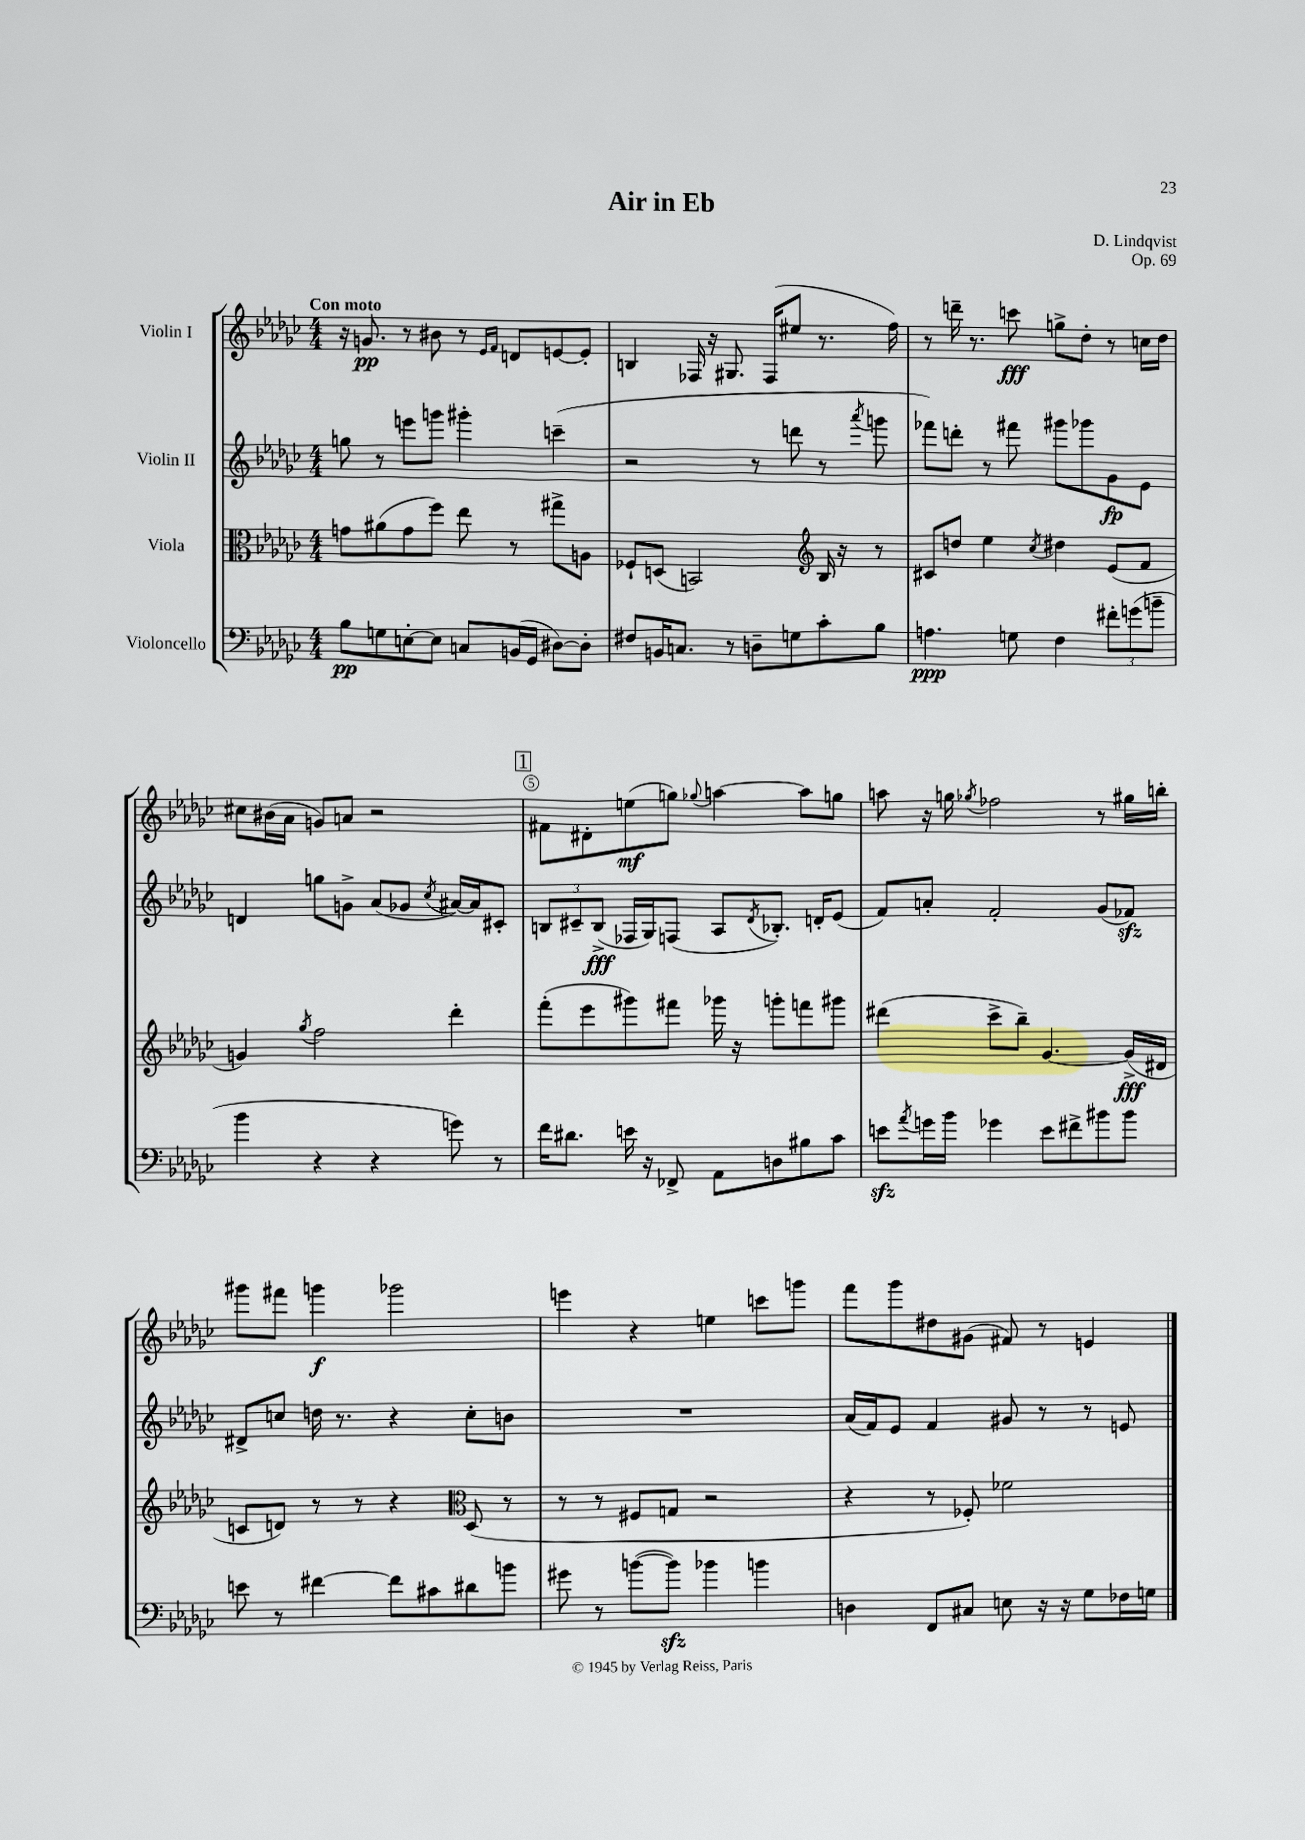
\header { title = "Air in Eb" composer = "D. Lindqvist" opus = "Op. 69" }
<<
\new StaffGroup <<
\new Staff = "s0" \with { instrumentName = "Violin I" } {
    \clef treble \key ges \major \numericTimeSignature \time 4/4 \tempo "Con moto"
    r16 g'8.\pp r8 bis'8 r8 \grace { ees'16 f'16 } d'8 e'8~ e'8-. |
    b4 fes16 r16 gis8. fes16( eis''8 r8. f''16) |
    r8 d'''16-- r8. c'''8\fff g''8-> des''8-. r8 c''16 des''16 |
    cis''8 bis'16( aes'16 g'8) a'8 r2 |
    \mark \markup { \box "1" } fis'8 dis'8-. e''8\mf( g''8) \appoggiatura { ges''8 } a''4~ a''8 g''8 |
    a''8 r16 g''16 \acciaccatura { ges''8 } fes''2 r8 gis''16 b''16-. |
    gis'''8 fis'''8 g'''4\f ges'''2 |
    e'''4 r4 e''4 c'''8 g'''8 |
    f'''8 ges'''8 dis''8 gis'8( fis'8) r8 e'4 \bar "|." |
}
\new Staff = "s1" \with { instrumentName = "Violin II" } {
    \clef treble \key ges \major \numericTimeSignature \time 4/4
    g''8 r8 e'''8 g'''8 gis'''4-. c'''4--( |
    r2 r8 d'''8 r8 \acciaccatura { aes'''8 } g'''8 |
    fes'''8) d'''8-. r8 fis'''8 gis'''8 ges'''8 ges'8\fp ees'8 |
    d'4 g''8 g'8-> aes'8( ges'8 \acciaccatura { ces''8 } ais'16~) ais'16 cis'8-. |
    \mark \markup { \box "1" } \tuplet 3/2 { b8 cis'8-- b8->\fff( } fes16 ges16) f8( aes8 \acciaccatura { des'8 } bes8.-.) d'16-. ees'8( |
    f'8) a'8-. f'2-. ges'8( fes'8\sfz) |
    dis'8-> c''8 d''16 r8. r4 c''8-. b'8 |
    R1 |
    aes'16( f'16) ees'8 f'4 gis'8 r8 r8 e'8 \bar "|." |
}
\new Staff = "s2" \with { instrumentName = "Viola" } {
    \clef alto \key ges \major \numericTimeSignature \time 4/4
    g'8 ais'8( g'8 f''8) ees''8 r8 gis''8-> a8 |
    fes8-! d8( b,2) \clef treble bes16 r16 r8 |
    cis'8 d''8 ees''4 \acciaccatura { ces''8 } dis''4 ees'8( f'8 |
    g'4) \acciaccatura { ges''8 } f''2 des'''4-. |
    \mark \markup { \box "1" } f'''8-.( ees'''8 gis'''8) fis'''8 ges'''16 r16 g'''8-. f'''8 gis'''8 |
    dis'''4( ces'''8-> bes''8--) ges'4.~ ges'16->\fff( dis'16 |
    c'8 d'8) r8 r8 r4 \clef alto des8( r8 |
    r8 r8 fis8 g8 r2 |
    r4 r8 fes8-.) fes'2 \bar "|." |
}
\new Staff = "s3" \with { instrumentName = "Violoncello" } {
    \clef bass \key ges \major \numericTimeSignature \time 4/4
    bes8\pp g8 e8~-. e8 c8 b,16( ges,16 dis8~) dis8-. |
    fis8 b,16 c8. r8 d8-- g8 ces'8-. bes8 |
    a4.\ppp g8 f4 \tuplet 3/2 { fis'8-. g'8( b'8-- } |
    bes'4 r4 r4 g'8) r8 |
    \mark \markup { \box "1" } f'16 dis'8. e'16 r16 fes,8-> aes,8 d8 bis8 ces'8 |
    e'8\sfz \acciaccatura { aes'8 } g'16 bes'16 ges'4 e'8 fis'8-> bis'8 bis'8 |
    e'8 r8 fis'4~ fis'8 cis'8 dis'8 b'8 |
    gis'8 r8 b'8~( b'8\sfz) bes'4 b'4 |
    d4 f,8 cis8 e8 r16 r16 ges8 fes16 g16 \bar "|." |
}
>>
>>
\layout { \context { \Score \override BarNumber.break-visibility = ##(#f #t #t) barNumberVisibility = #(every-nth-bar-number-visible 5) \override BarNumber.stencil = #(make-stencil-circler 0.1 0.3 ly:text-interface::print) } }
